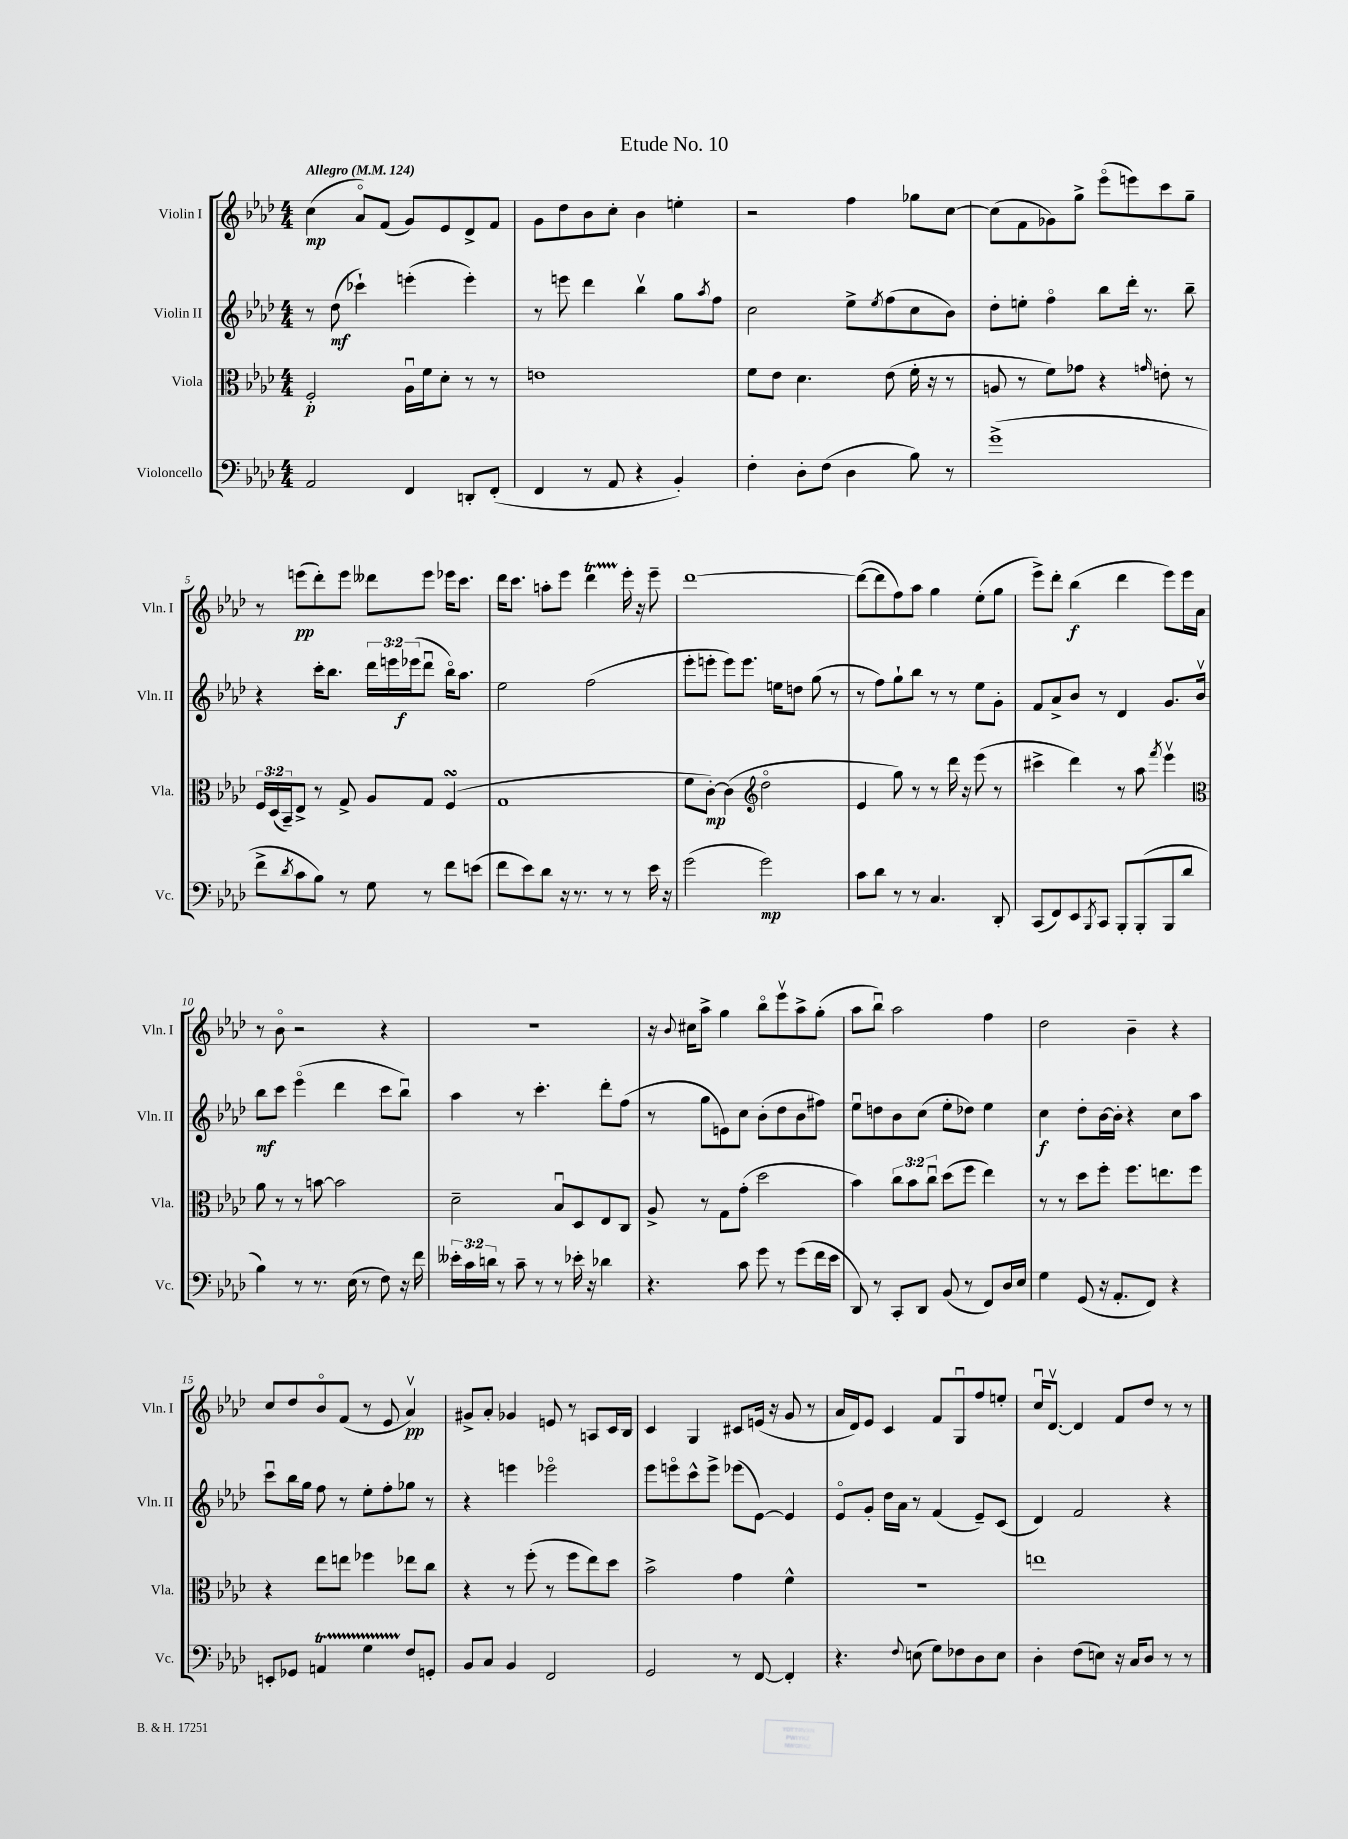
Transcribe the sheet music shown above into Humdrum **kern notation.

**kern	**kern	**kern	**kern
*staff4	*staff3	*staff2	*staff1
*clefF4	*clefC3	*clefG2	*clefG2
*k[b-e-a-d-]	*k[b-e-a-d-]	*k[b-e-a-d-]	*k[b-e-a-d-]
*M4/4	*M4/4	*M4/4	*M4/4
*MM124	*MM124	*MM124	*MM124
2AA-	2F'	8r	(4cc
.	.	(8dd-	.
.	.	4ccc-`)	8a-o)
.	.	.	(8f
4FF	16A-u	(4eee'	8g)
.	16f	.	.
.	8d-'	.	8e-
8DD'	8r	4eee')	8d-^
(8FF'	8r	.	8f
=	=	=	=
4FF	1e	8r	8g
.	.	8eee	8dd-
8r	.	4ddd-	8b-
8AA-	.	.	8cc'
4r	.	4bb-v	4b-
4BB-')	.	8gg	4ee'
.	.	8qaa-	.
.	.	8ff	.
=	=	=	=
4F'	8f	2cc	2r
.	8e-	.	.
8D-'	4.d-	.	.
(8F	.	.	.
4D-	.	8ee-^	4ff
.	.	8qee-	.
.	(8e-	(8ff	.
8B-)	16f'	8cc	8gg-
.	16r	.	.
8r	8r	8b-)	[8cc
=	=	=	=
(1g^	8A	8dd-'	(8cc]
.	8r	8ee'	8f
.	8f)	4ffo	8g-)
.	8g-	.	8gg^
.	4r	8bb-	(8eee-o
.	.	16ddd-'	8eee)
.	.	8.r	.
.	16qqg	.	.
.	8e'	.	8ccc
.	8r	8bb-~	8gg~
=	=	=	=
8f^	24F	4r	8r
.	(24D-	.	.
.	24BB-~)	.	.
8qd-	.	.	.
8c	8E-^	.	(8eee
8B-)	8r	16ccc'	8ddd-')
.	.	8.bb-	.
8r	8G^	.	8eee
8G	8A-	24ddd-	8ddd--
.	.	24eee	.
.	.	(24eee-	.
8r	8G	8ddd-u	8eee
8f	(4F	16bb-o)	16eee-
.	.	8.aa-	8.ccc
(8e	.	.	.
=	=	=	=
8f	1G	2ee-	16ddd-
.	.	.	8.ccc
8e-)	.	.	.
8d-	.	.	8aa'
16r	.	.	8eee-
8.r	.	.	.
.	.	(2ff	4ddd-
8r	.	.	.
8r	.	.	16eee-'
.	.	.	16r
16e-	.	.	8eee-~
16r	.	.	.
=	=	=	=
(2g	8f	8eee-'	[1ddd-
.	[8c')	8eee'	.
.	(4c]	8eee)	.
.	.	8.eee	.
*	*clefG2	*	*
2g)	2dd-o	.	.
.	.	16ee	.
.	.	8dd	.
.	.	(8gg	.
.	.	8r	.
=	=	=	=
8c	4e-	8r	(8ddd-_
8d-	.	8ff)	8ddd-]
8r	8gg)	8gg`	8ff)
8r	8r	8bb-	8aa-
4.C	8r	8r	4gg
.	16ddd-	8r	.
.	16r	.	.
.	(8eee-	8ee-	(8ee-'
8DD-'	8r	8g'	8gg
=	=	=	=
(8CC	4ccc#^	8f	8eee-^)
8FF)	.	8a-^	8ddd-'
8EE-	4ddd-)	8b-	(4bb-
8qBBB-	.	.	.
8CC	.	8r	.
8BBB-'	8r	4d-	4ddd-
(8BBB-'	8aa-	.	.
.	8qfff	.	.
8BBB-	4eee-v	8.g	8eee-)
8d-	.	.	16eee-
.	.	16b-v	16a-
=	=	=	=
*	*clefC3	*	*
4B-)	8a-	8bb-	8r
.	8r	8ccc	8b-o
8r	8r	(4eee-o	2r
8.r	[8b	.	.
.	2b]	4ddd-	.
(16E-	.	.	.
8r	.	.	.
8F)	.	8ccc	4r
16r	.	8bb-u)	.
16f	.	.	.
=	=	=	=
24e--'	2d-~	4aa-	1r
24c	.	.	.
24d	.	.	.
8r	.	.	.
8c~	.	8r	.
8r	.	4.ccc'	.
8r	8B-u	.	.
16e-'	8D-	.	.
16r	.	.	.
4d-	8E-	8ddd-'	.
.	8C	(8ff	.
=	=	=	=
4.r	8A-^	8r	16r
.	.	.	8qqb-
.	.	.	16cc#
.	8r	8gg	8aa-^
.	8G	8e)	4gg
8c	(8g'	8cc	.
8g	2dd-	(8b-'	8bb-o
8r	.	8dd-	8eee-v
(8g	.	8b-	8aa-^
16f	.	8ff#)	(8gg'
16e-	.	.	.
=	=	=	=
8DD-)	4b-)	8ee-u	8aa-
8r	.	8dd	8bb-u)
8CC'	12cc	8b-	2aa-
.	12b-	.	.
8DD-	.	(8cc	.
.	12ccu	.	.
(8BB-	(8dd-	8ee-'	.
8r	8ff	8dd-)	.
8FF)	4ee-)	4ee-	4ff
16D-	.	.	.
16E-	.	.	.
=	=	=	=
4G	8r	4cc	2dd-
.	8r	.	.
(8GG	8dd-	8dd-'	.
16r	8ff'	[16b-	.
8.AA-'	.	16b-']	.
.	8.ff	4r	4b-~
8FF)	.	.	.
.	8.ee	.	.
4r	.	8cc	4r
.	8ff	8aa-	.
=	=	=	=
8EE'	4r	8cccu	8cc
8GG-	.	16bb-	8dd-
.	.	16gg	.
4AA	8ee-	8ff	8b-o
.	8ee	8r	(8f
4G	4ff-	8ee-'	8r
.	.	8ff'	8e-
8F	8ee-	8gg-	4a-v)
8GG'	8cc	8r	.
=	=	=	=
8BB-	4r	4r	8g#^
8C	.	.	8a-'
4BB-	8r	4eee	4g-
.	(8ff'	.	.
2FF	8r	2eee-o	8e
.	8ff	.	8r
.	8ee-)	.	8A
.	8dd-	.	16c
.	.	.	16B-
=	=	=	=
2GG	2b-^	8eee-	4c
.	.	8eeeo	.
.	.	8ccc^^	4G
.	.	8eee^	.
8r	4g	(8eee-	8c#
[8FF	.	[8e-)	(16e
.	.	.	16r
4FF']	4f^^	4e-]	8g
.	.	.	8r
=	=	=	=
4.r	1r	8e-o	16a-
.	.	.	16d-)
.	.	8g'	8e-
.	.	16dd-	4c
.	.	16a-	.
8qqF	.	.	.
(8E	.	8r	.
8G)	.	(4f	8f
8F-	.	.	8Gu
8D-	.	8e-~)	8ff
8E	.	(8c	8ee'
=	=	=	=
4D-'	1ee	4d-)	16ccu
.	.	.	[8.d-v
(8F	.	2f	4d-]
8E)	.	.	.
16r	.	.	8f
16C	.	.	.
8D-	.	.	8dd-
8r	.	4r	8r
8r	.	.	8r
==	==	==	==
*-	*-	*-	*-
